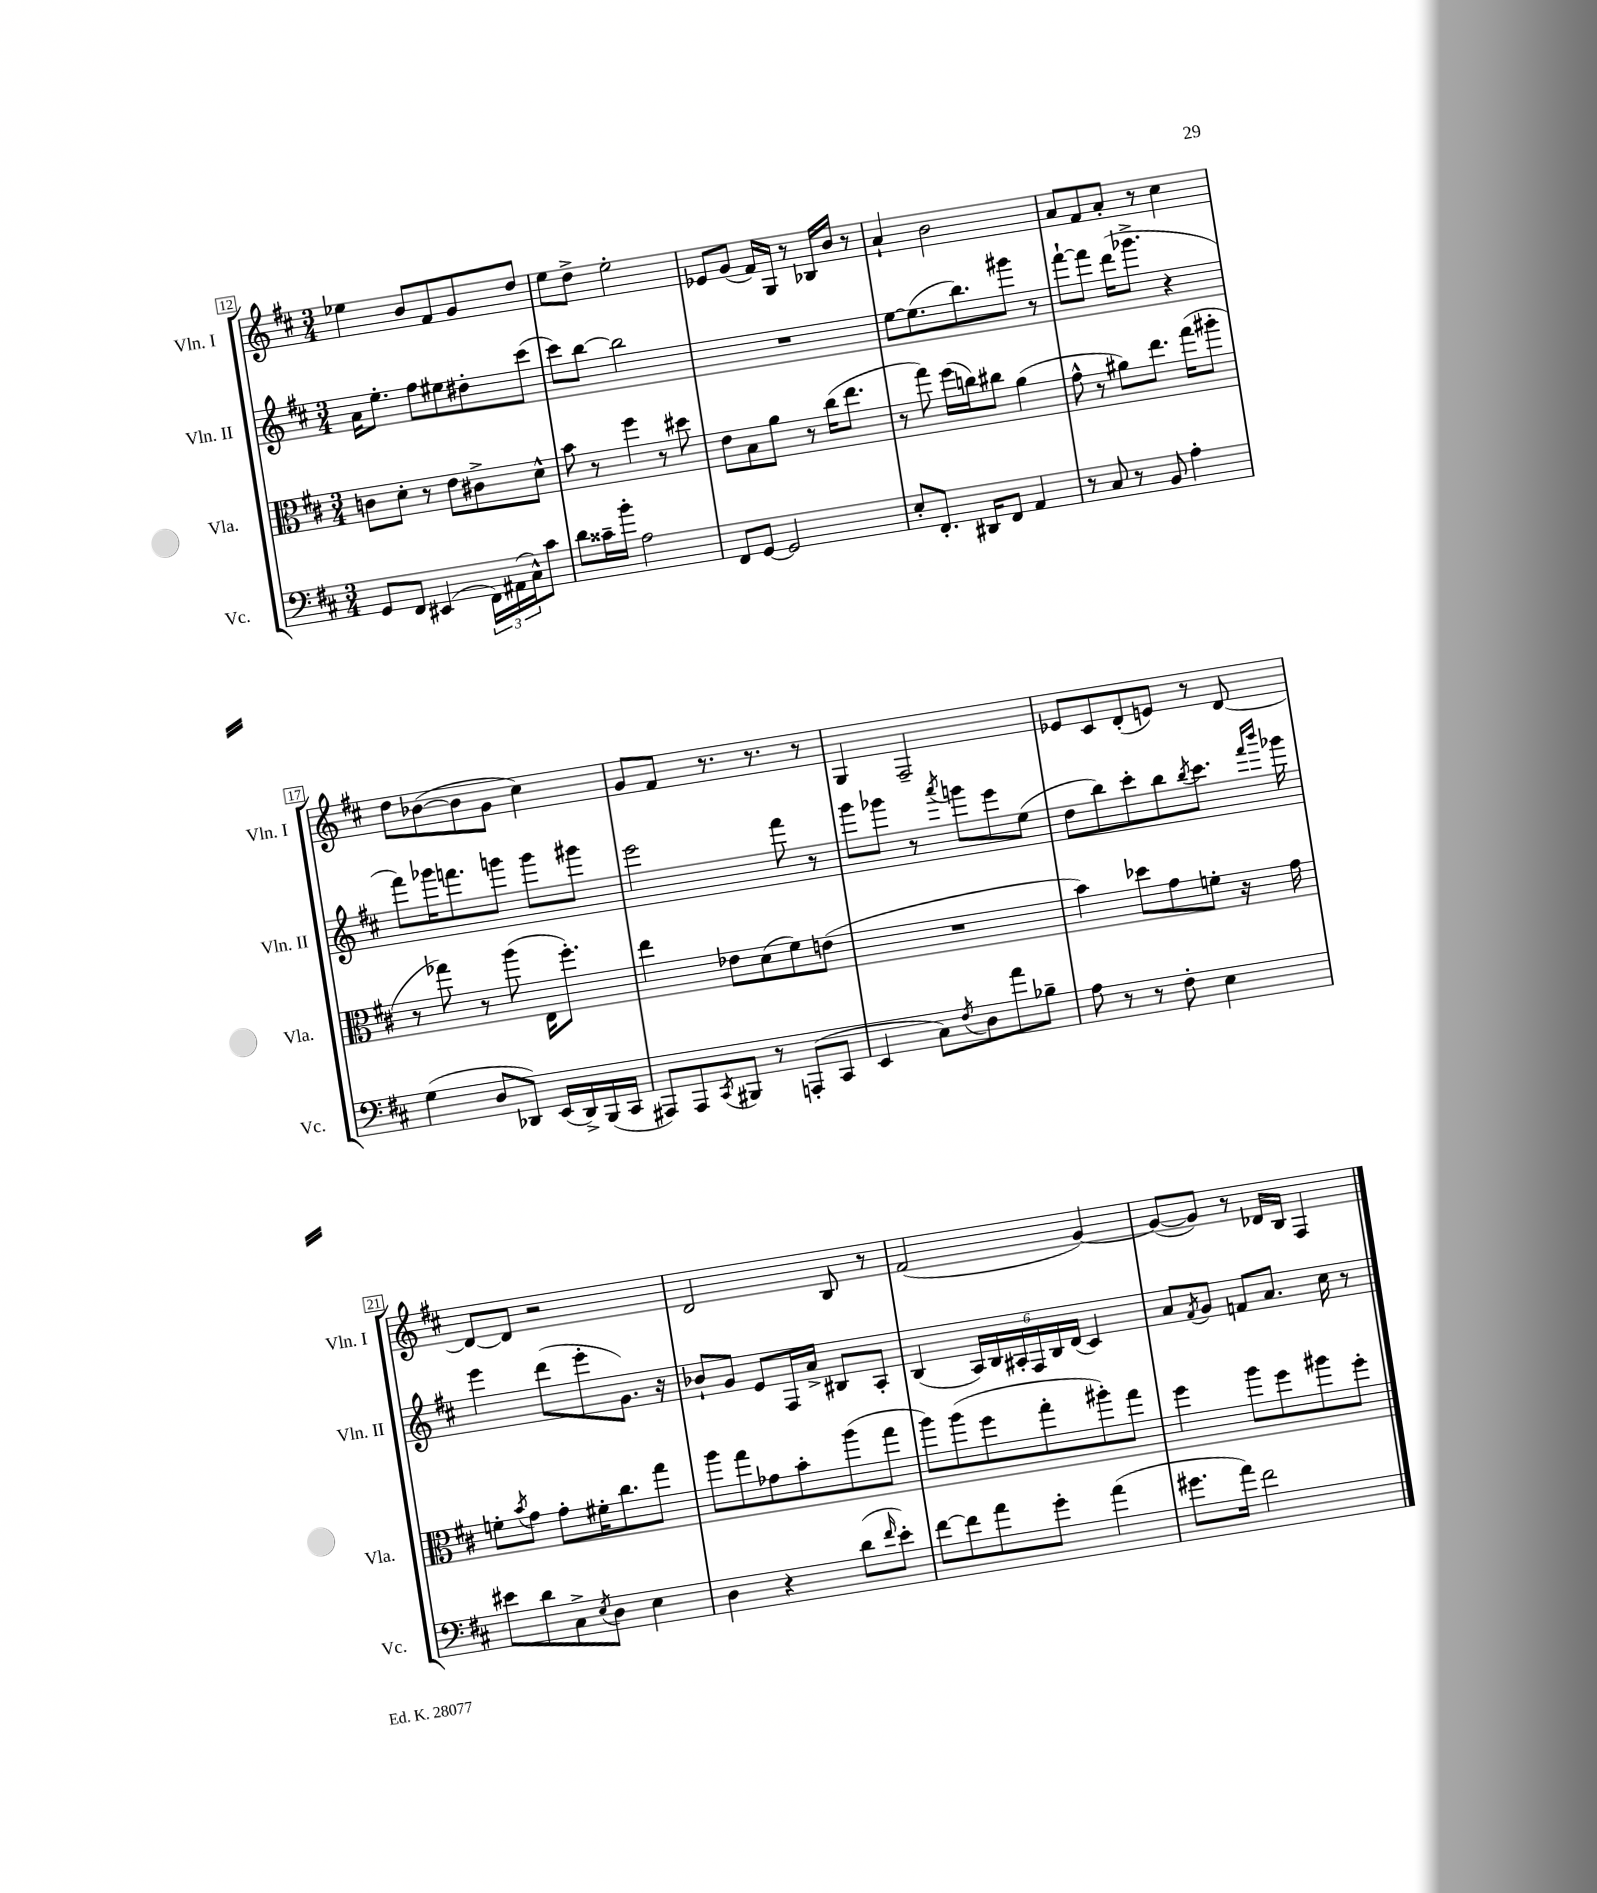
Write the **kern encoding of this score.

**kern	**kern	**kern	**kern
*part4	*part3	*part2	*part1
*staff4	*staff3	*staff2	*staff1
*I"Vc.	*I"Vla.	*I"Vln. II	*I"Vln. I
*I'Vc.	*I'Vla.	*I'Vln. II	*I'Vln. I
*clefF4	*clefC3	*clefG2	*clefG2
*k[f#c#]	*k[f#c#]	*k[f#c#]	*k[f#c#]
*M3/4	*M3/4	*M3/4	*M3/4
=12	=12	=12	=12
8GG/L	8cn\L	16a\KL	4ee-X\
.	.	8.ee'\J	.
8FF#/J	8d'\J	.	.
(4EE#X/	8r	8ff#\L	8b/L
.	8e\L	8ee#X\	8f#/
24FF#\LL)	8c#X^\	8dd#X'\	8g/
(24AA#X\	.	.	.
24C#^^\J)	.	.	.
8c#\J	8d^^\J	(8ccc#\J	8dd/J
=13	=13	=13	=13
8d\L	8b\	8ccc#\L)	8ee\L
16c##X~\L	8r	[8bb\J	8dd^\J
16b'\JJ	.	.	.
2A\	4ff#\	2bb\]	2ee'\
.	8r	.	.
.	8dd#X\	.	.
=14	=14	=14	=14
8FF#/L	8e\L	2.r	8e-X/L
[8GG/J	8B\	.	(8g/J
2GG/]	8a\J	.	16f#/LL)
.	.	.	16G/JJ
.	8r	.	8r
.	(16cc#\KL	.	16B-X/LL
.	8.ee\J	.	16b/JJ
.	.	.	8r
=15	=15	=15	=15
8E'/L	8r	[8ee\L	4a`/
8.FF#'/J	8gg\)	(8.ee\]	.
.	(16ff#\LL	.	2b\
16DD#X/KL	16ccn\J)	8.bb\)	.
8FF#/J	8cc#X\J	.	.
4AA/	(4a\	8ggg#X\J	.
.	.	8r	.
=16	=16	=16	=16
8r	8g^^\	[8fff#`\L	8a/L
8C#/	8r	8fff#\J]	8f#/
8r	8a#X\L)	(16ddd\KL	8a'/J
.	.	8.ggg-X^\J	.
8BB/	8.ee\J	.	8r
4A'\	.	4r	4cc#\
.	(16gg\KL	.	.
.	8aa#X'\J	.	.
!!LO:LB:g=z
=17	=17	=17	=17
(4G\	8r	8fff#\L)	8dd\L
.	8gg-X\)	16ggg-X\K	([8b-X\
.	.	8.fffn\	.
8D/L	8r	.	8b-\]
8DD-X/J)	(8aa\	8gggn\J	8g\J
(16EE/LL	16E\KL	8ggg\L	4cc#\)
16DD-^/)	8.ff#'\J)	.	.
(16BBB/	.	8ggg#X\J	.
16CC#/JJ	.	.	.
=18	=18	=18	=18
8AAA#X/L)	4ee\	2eee\	8g/L
8AAA#/	.	.	8f#/J
8qCC#/	.	.	.
8BBB#X/J	8e-X\L	.	8.r
8r	(8d\	.	.
.	.	.	8.r
(8AAAn'/L	8f#\)	8fff#\	.
8CC#/J	(8en\J	8r	8r
=19	=19	=19	=19
4EE/	2.r	8ggg\L	4G/
.	.	8ggg-X\J	.
8C#\L)	.	8r	2F#~/
8qF#/	.	8qaaa/	.
8D\	.	8gggn\L	.
8a\	.	8eee\	.
8B-X~\J	.	(8ee\J	.
=20	=20	=20	=20
8A\	4b\)	8dd\L	8e-X/L
8r	.	8bb\)	8c#/
8r	8dd-X\L	8ccc#'\	(8d'/
8F#'\	8g\	8bb\	8en/J)
.	.	8qbb/	.
4E\	8fn'\J	8.ccc#\J	8r
.	16r	.	[8d/
.	.	16qqfff#/LL	.
.	.	16qqbbb/JJ	.
.	16g\	16ggg-X\	.
!!LO:LB:g=z
=21	=21	=21	=21
8e#X\L	8fn'\L	4eee\	8d/L_
.	8qb/	.	.
8d\	8g\J	.	8d/J]
8C#^\	8g'\L	(8ddd\L	2r
8qE/	.	.	.
8D\J	16f#X'\K	8eee'\	.
.	8.cc#\	.	.
4E\	.	8.g\J)	.
.	8gg\J	.	.
.	.	16r	.
=22	=22	=22	=22
4D\	8aa\L	8b-X`/L	2d/
.	8gg\	8g/J	.
4r	8g-X\	8e/L	.
.	8b'\	16F#/L	.
.	.	16a^/JJ	.
(8d\L	(8aa\	8B#X/L	8B/
16qqf#/	.	.	.
8e'\J)	8gg\J	8A'/J	8r
=23	=23	=23	=23
[8f#\L	8aa\L)	(4B/	(2f#/
8f#\]	(8aa\	.	.
8a\	8ff#\	24A/LL)	.
.	.	24B/	.
.	.	24A#X'/	.
8g'\J	8gg'\	24F#/	.
.	.	24B/	.
.	.	(24d/JJ	.
(4a\	8aa#X'\)	4c#/)	[4g/)
.	8gg\J	.	.
=24	=24	=24	=24
8.g#X\L	4ff#\	8a/L	(8g/L_
.	.	8qf#/	.
.	.	8g/J	8g/J])
16a\Jk)	.	.	.
2f#\	8aa\L	8fn/L	8r
.	8ff#\	8.a/J	16d-X/LL
.	.	.	16B/JJ
.	8aa#X\	.	4F#/
.	.	16cc#\	.
.	8ff#'\J	8r	.
==	==	==	==
*-	*-	*-	*-
